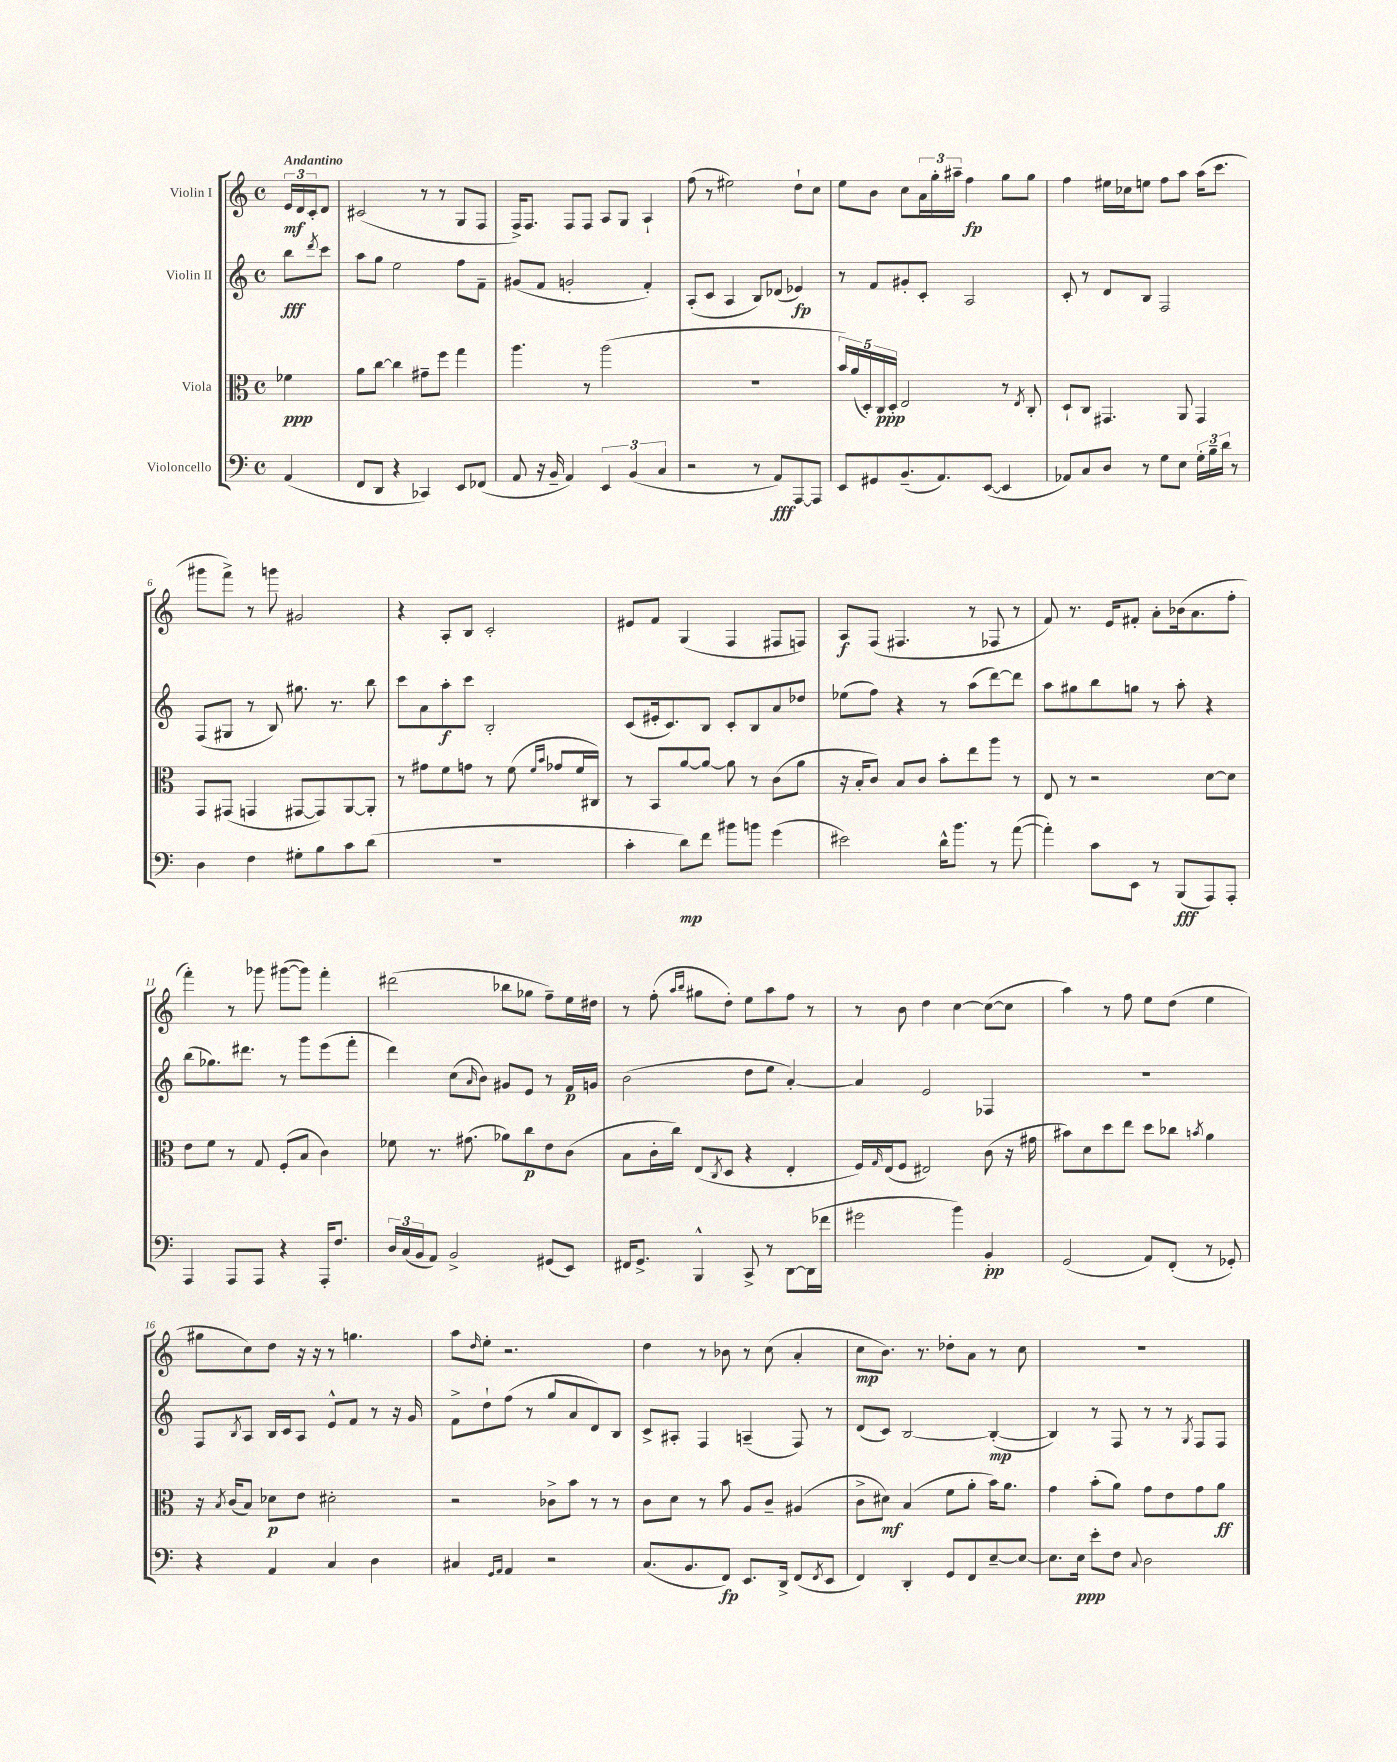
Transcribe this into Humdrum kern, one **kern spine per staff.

**kern	**dynam	**kern	**dynam	**kern	**dynam	**kern	**dynam
*part4	*part4	*part3	*part3	*part2	*part2	*part1	*part1
*staff4	*staff4	*staff3	*staff3	*staff2	*staff2	*staff1	*staff1
*I"Violoncello	*	*I"Viola	*	*I"Violin II	*	*I"Violin I	*
*clefF4	*	*clefC3	*	*clefG2	*	*clefG2	*
*k[]	*	*k[]	*	*k[]	*	*k[]	*
*M4/4	*	*M4/4	*	*M4/4	*	*M4/4	*
*met(c)	*	*met(c)	*	*met(c)	*	*met(c)	*
=	=	=	=	=	=	=	=
!	!	!	!	!	!	!LO:TX:a:B:t=Andantino	!
(4AA/	.	4f-X\	ppp	8bb\L	fff	24e/LL	mf
.	.	.	.	.	.	24d/	.
.	.	.	.	.	.	24c'/J	.
.	.	.	.	8qddd/	.	.	.
.	.	.	.	8ccc\J	.	8d/J	.
=1	=1	=1	=1	=1	=1	=1	=1
8FF/L	.	8a\L	.	8aa\L	.	(2c#X/	.
8DD/J	.	[8cc\J	.	8gg\J	.	.	.
4r	.	4cc\]	.	2ee\	.	.	.
4CC-X/)	.	8g#X~\L	.	.	.	8r	.
.	.	8ff\J	.	.	.	8r	.
8EE/L	.	4gg\	.	8ff\L	.	8G/L	.
(8FF-X/J	.	.	.	8f~\J	.	8F/J	.
=2	=2	=2	=2	=2	=2	=2	=2
8AA/	.	4.aa\	.	(8g#X/L	.	16F^/KL)	.
.	.	.	.	.	.	8.F/J	.
16r	.	.	.	8f/J	.	.	.
16BB~/	.	.	.	.	.	.	.
4AA/)	.	.	.	2gn'/	.	8F/L	.
.	.	8r	.	.	.	8F/J	.
6EE/	.	(2aa\	.	.	.	8A/L	.
.	.	.	.	.	.	8G/J	.
(6BB/	.	.	.	.	.	.	.
.	.	.	.	4f'/)	.	4A`/	.
6C/	.	.	.	.	.	.	.
=3	=3	=3	=3	=3	=3	=3	=3
2r	.	1r	.	(8A'/L	.	(8ff\	.
.	.	.	.	8c/J	.	8r	.
.	.	.	.	4A/	.	2ee#X\)	.
8r	.	.	.	8B/L)	.	.	.
8AA/L)	fff	.	.	(8d-X/J	.	.	.
[8AAA/	.	.	.	4e-X/)	fp	8dd`\L	.
8AAA/J]	.	.	.	.	.	8cc\J	.
=4	=4	=4	=4	=4	=4	=4	=4
8EE/L	.	20b/LL)	.	8r	.	8ee\L	.
.	.	(20a/	.	.	.	.	.
.	.	20D'/)	.	.	.	.	.
8GG#X/	.	.	.	8f/L	.	8b\J	.
.	.	20C/	ppp	.	.	.	.
.	.	20D'/JJ	.	.	.	.	.
(8.BB~/	.	2E/	.	8g#X'/	.	8cc\L	.
.	.	.	.	8c'/J	.	24a\L	.
.	.	.	.	.	.	24gg'\	.
8.AA/)	.	.	.	.	.	.	.
.	.	.	.	.	.	24aa#X~\JJ	.
.	.	.	.	2A/	.	4ff\	fp
([8EE/J	.	.	.	.	.	.	.
4EE/]	.	8r	.	.	.	8gg\L	.
.	.	8qE/	.	.	.	.	.
.	.	8C'/	.	.	.	8gg\J	.
=5	=5	=5	=5	=5	=5	=5	=5
8AA-X/L)	.	8D`/L	.	8c'/	.	4ff\	.
8C/	.	8C/J	.	8r	.	.	.
8D/J	.	4.GG#X/	.	8d/L	.	16ee#X\LL	.
.	.	.	.	.	.	16cc-X\J	.
8r	.	.	.	8B/J	.	8een\J	.
8G\L	.	.	.	2F/	.	8ff\L	.
8E\J	.	8AA/	.	.	.	8aa\J	.
24G'\LL	.	4GG#/	.	.	.	(16aa\KL	.
24B~\	.	.	.	.	.	.	.
.	.	.	.	.	.	8.ccc\J	.
24d\JJ	.	.	.	.	.	.	.
8r	.	.	.	.	.	.	.
!!LO:LB:g=z
=6	=6	=6	=6	=6	=6	=6	=6
4D\	.	8GG/L	.	(8F/L	.	8ggg#X\L	.
.	.	(8GG#X/J	.	8G#X/J	.	8fff^\J)	.
4F\	.	4GGn/	.	8r	.	8r	.
.	.	.	.	8B/)	.	8gggn\	.
8G#X'\L	.	[8GG#X/L	.	8.gg#X\	.	2g#X/	.
8B\	.	8GG#/])	.	.	.	.	.
.	.	.	.	8.r	.	.	.
8c\	.	[8AA/	.	.	.	.	.
(8d\J	.	8AA'/J]	.	8bb\	.	.	.
=7	=7	=7	=7	=7	=7	=7	=7
1r	.	8r	.	8ccc\L	.	4r	.
.	.	8g#X\L	.	8a\	.	.	.
.	.	8f\	.	8aa'\	f	8A'/L	.
.	.	8gn\J	.	8ccc\J	.	8B/J	.
.	.	8r	.	2B'/	.	2c'/	.
.	.	(8f\	.	.	.	.	.
.	.	16qqf/LL	.	.	.	.	.
.	.	16qqb/JJ	.	.	.	.	.
.	.	8g-X/L	.	.	.	.	.
.	.	16f/L	.	.	.	.	.
.	.	16C#X/JJ)	.	.	.	.	.
=8	=8	=8	=8	=8	=8	=8	=8
4c'\	.	8r	.	(8c/L	.	8e#X/L	.
.	.	8BB/L	.	16e#X'/k	.	8f/J	.
.	.	.	.	8.c/)	.	.	.
8d\L)	mp	[8a/	.	.	.	(4G/	.
8f\J	.	8a/J_	.	8B/J	.	.	.
8b#X\L	.	8a\]	.	8c'/L	.	4F/	.
8bn\J	.	8r	.	8B/	.	.	.
(4g\	.	(8c\L	.	8a/	.	8F#X/L	.
.	.	8a\J	.	8dd-X/J	.	8Fn/J)	.
=9	=9	=9	=9	=9	=9	=9	=9
2e#X\)	.	16r	.	(8ee-X\L	.	8A/L	f
.	.	16B'/KL	.	.	.	.	.
.	.	8c/J)	.	8ff\J)	.	(8F/J	.
.	.	8B/L	.	4r	.	4.F#X/	.
.	.	8c/J	.	.	.	.	.
16d^^\KL	.	8b'\L	.	8r	.	.	.
8.b\J	.	.	.	.	.	.	.
.	.	8ee\	.	(8aa\L	.	8r	.
8r	.	8aa\J	.	[8ddd\)	.	8F-X/	.
([8a\	.	8r	.	8ddd\J]	.	8r	.
=10	=10	=10	=10	=10	=10	=10	=10
4a'\])	.	8E/	.	8aa\L	.	8f/)	.
.	.	8r	.	8gg#X\	.	8.r	.
8c\L	.	2r	.	8bb\	.	.	.
.	.	.	.	.	.	16e/KL	.
8EE\J	.	.	.	8ggn\J	.	8f#X'/J	.
8r	.	.	.	8r	.	8a'\L	.
(8BBB/L	fff	.	.	8aa'\	.	(16b-X\k	.
.	.	.	.	.	.	8.a\	.
8AAA/)	.	[8d\L	.	4r	.	.	.
8AAA'/J	.	8d\J]	.	.	.	8ff'\J	.
!!LO:LB:g=z
=11	=11	=11	=11	=11	=11	=11	=11
4AAA/	.	8e\L	.	(8bb\L	.	4fff'\)	.
.	.	8f\J	.	8.gg-X\)	.	.	.
8AAA/L	.	8r	.	.	.	8r	.
.	.	.	.	8.ddd#X\J	.	.	.
8AAA/J	.	8G/	.	.	.	8ggg-X\	.
4r	.	(8F'/L	.	8r	.	([8ggg#X\L	.
.	.	8B/J	.	8ggg\L	.	8ggg#\J])	.
16AAA'/KL	.	4c\)	.	(8eee\	.	4fff'\	.
8.F/J	.	.	.	.	.	.	.
.	.	.	.	8fff'\J	.	.	.
=12	=12	=12	=12	=12	=12	=12	=12
24D/LL	.	8f-X\	.	4ddd\)	.	(2ddd#X\	.
(24C/	.	.	.	.	.	.	.
24BB/J	.	.	.	.	.	.	.
8AA/J)	.	8.r	.	.	.	.	.
2BB^/	.	.	.	(8cc\L	.	.	.
.	.	(8.g#X\	.	.	.	.	.
.	.	.	.	16qqa/	.	.	.
.	.	.	.	8b\J)	.	.	.
.	.	8a-X\L)	.	8g#X/L	.	8bb-X\L	.
.	.	8cc\	p	8e/J	.	8gg-X\J	.
(8GG#X/L	.	8e\	.	8r	.	8ff~\L)	.
8EE/J)	.	(8c\J	.	16f/LL	p	16ee\L	.
.	.	.	.	16gn/JJ	.	16dd#X\JJ	.
=13	=13	=13	=13	=13	=13	=13	=13
16FF#X/KL	.	8B\L	.	(2b\	.	8r	.
8.GG^/J	.	.	.	.	.	.	.
.	.	16c'\L	.	.	.	(8ff'\	.
.	.	16cc\JJ)	.	.	.	.	.
.	.	.	.	.	.	16qqaa/LL	.
.	.	.	.	.	.	16qqbb/JJ	.
4BBB^^/	.	(8E/L	.	.	.	8gg#X\L	.
.	.	8qC/	.	.	.	.	.
.	.	8D/J	.	.	.	8dd'\J)	.
8CC^/	.	4r	.	8dd\L	.	8ee\L	.
8r	.	.	.	8ee\J	.	8aa\	.
[8DD\L	.	4E'/	.	[4a'/)	.	8ff\J	.
(16DD\L]	.	.	.	.	.	8r	.
16f-X\JJ	.	.	.	.	.	.	.
=14	=14	=14	=14	=14	=14	=14	=14
2g#X\	.	16F/LL)	.	4a/]	.	8r	.
.	.	16qqG/	.	.	.	.	.
.	.	(16E/J	.	.	.	.	.
.	.	8F/J	.	.	.	8b\	.
.	.	2E#X/)	.	2e/	.	4dd\	.
4b\)	.	.	.	.	.	[4cc\	.
4BB'/	pp	(8c\	.	4F-X/	.	(8cc\L_	.
.	.	16r	.	.	.	8cc\J]	.
.	.	16g#X\	.	.	.	.	.
=15	=15	=15	=15	=15	=15	=15	=15
(2GG/	.	8b#X\L)	.	1r	.	4aa\)	.
.	.	8d\	.	.	.	.	.
.	.	8dd\	.	.	.	8r	.
.	.	8ee\J	.	.	.	8ff\	.
8AA/L)	.	8dd\L	.	.	.	8ee\L	.
(8FF'/J	.	8cc-X\J	.	.	.	(8dd\J	.
.	.	8qbn/	.	.	.	.	.
8r	.	4a\	.	.	.	4ee\	.
8GG-X'/)	.	.	.	.	.	.	.
!!LO:LB:g=z
=16	=16	=16	=16	=16	=16	=16	=16
4r	.	16r	.	8F/L	.	8gg#X\L	.
.	.	8qB/	.	.	.	.	.
.	.	(16c/KL	.	.	.	.	.
.	.	.	.	8qB/	.	.	.
.	.	8B/J)	.	8A/J	.	8cc\)	.
4AA/	.	8d-X\L	p	16B/LL	.	8dd\J	.
.	.	.	.	16c/J	.	.	.
.	.	8e\J	.	8A/J	.	16r	.
.	.	.	.	.	.	16r	.
4C/	.	2d#X'\	.	8e^^/L	.	8r	.
.	.	.	.	8f/J	.	4.ggn\	.
4D\	.	.	.	8r	.	.	.
.	.	.	.	16r	.	.	.
.	.	.	.	16g/	.	.	.
=17	=17	=17	=17	=17	=17	=17	=17
4C#X/	.	2r	.	8f^\L	.	8aa\L	.
.	.	.	.	.	.	16qqdd/	.
.	.	.	.	8dd`\	.	8ee'\J	.
16qqGG/LL	.	.	.	.	.	.	.
16qqAA/JJ	.	.	.	.	.	.	.
4AA/	.	.	.	(8ff\J	.	2.r	.
.	.	.	.	8r	.	.	.
2r	.	8c-X^\L	.	8gg/L	.	.	.
.	.	8b\J	.	8a/	.	.	.
.	.	8r	.	8d/)	.	.	.
.	.	8r	.	8B/J	.	.	.
=18	=18	=18	=18	=18	=18	=18	=18
(8.C/L	.	8c\L	.	8c^/L	.	4dd\	.
.	.	8d\J	.	8A#X'/J	.	.	.
8.BB/	.	.	.	.	.	.	.
.	.	8r	.	4F/	.	8r	.
8FF/J)	fp	8b\	.	.	.	8b-X\	.
8.EE/L	.	8A/L	.	(4An~/	.	8r	.
.	.	8c~/J	.	.	.	(8cc\	.
16DD^/Jk	.	.	.	.	.	.	.
(8FF/L	.	(4A#X/	.	8F/)	.	4a'/	.
8qFF/	.	.	.	.	.	.	.
8EE/J	.	.	.	8r	.	.	.
=19	=19	=19	=19	=19	=19	=19	=19
4FF/)	.	8c^\L	.	(8d/L	.	8cc\L	mp
.	.	8d#X\J)	mf	8c/J)	.	8.b\J)	.
4DD'/	.	(4B/	.	[2B/	.	.	.
.	.	.	.	.	.	8.r	.
8GG/L	.	8f\L	.	.	.	8dd-X'\L	.
8FF/	.	8a'\J	.	.	.	8a\J	.
[8E~/	.	16b\KL)	.	(4B'/_	mp	8r	.
.	.	8.a\J	.	.	.	.	.
8E/J_	.	.	.	.	.	8cc\	.
=20	=20	=20	=20	=20	=20	=20	=20
8.E\L]	.	4g\	.	4B/])	.	1r	.
16E\Jk	ppp	.	.	.	.	.	.
8e'\L	.	(8b'\L	.	8r	.	.	.
8F\J	.	8a\J)	.	8F/	.	.	.
8qqC/	.	.	.	.	.	.	.
2D\	.	8g\L	.	8r	.	.	.
.	.	8e\	.	8r	.	.	.
.	.	.	.	8qG/	.	.	.
.	.	8g\	.	8F/L	.	.	.
.	.	8a\J	ff	8F/J	.	.	.
==	==	==	==	==	==	==	==
*-	*-	*-	*-	*-	*-	*-	*-
